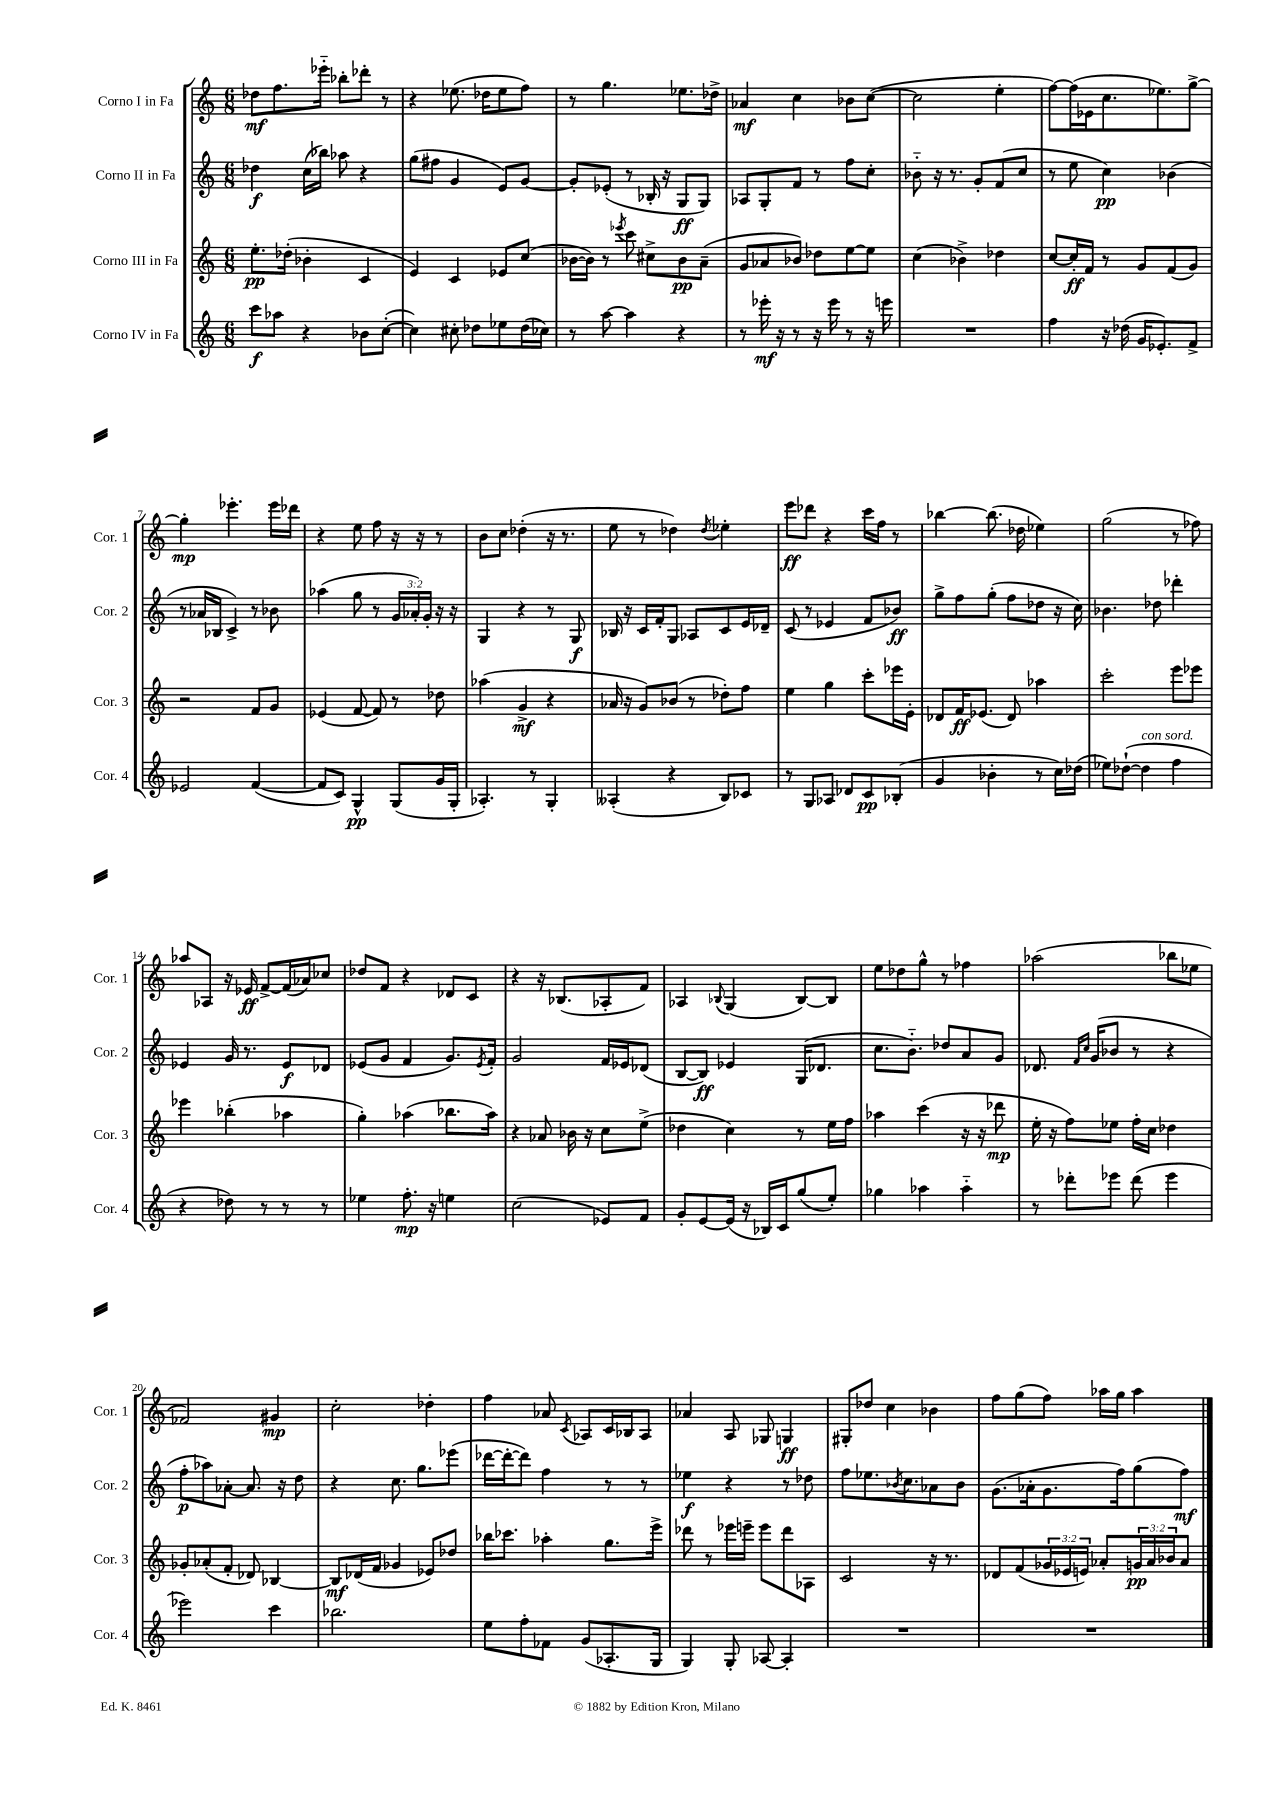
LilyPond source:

<<
\new StaffGroup <<
\new Staff = "s0" \with { instrumentName = "Corno I in Fa" shortInstrumentName = "Cor. 1" } {
    \clef treble \key c \major \numericTimeSignature \time 6/8
    des''8\mf f''8. ees'''16-_ bes''8-. des'''8-. r8 |
    r4 ees''8.( des''16 ees''8 f''8) |
    r8 g''4. ees''8. des''16-> |
    aes'4\mf c''4 bes'8 c''8~( |
    c''2 e''4-. |
    f''8~) f''16( ees'16 c''8. ees''8.) g''8~-> |
    g''4-.\mp ees'''4.-. ees'''16 des'''16 |
    r4 e''8 f''8 r16 r16 r8 |
    b'8 c''8 des''4-.( r16 r8. |
    e''8 r8 des''4) \acciaccatura { des''8 } ees''4-. |
    e'''8\ff des'''8 r4 c'''16 f''16 r8 |
    bes''4~ bes''8.( des''16 ees''4) |
    g''2( r8 fes''8) |
    aes''8 aes8 r16 ees'16\ff f'8~-> f'16( aes'16) ces''8 |
    des''8 f'8 r4 des'8 c'8 |
    r4 r16 bes8.( aes8-. f'8) |
    aes4 \appoggiatura { bes8 } g4( bes8~) bes8 |
    e''8 des''8 g''8-^ r8 fes''4 |
    aes''2( bes''8 ees''8 |
    fes'2) gis'4\mp |
    c''2-. des''4-. |
    f''4 aes'8 \acciaccatura { c'8 } aes8 c'16 bes16 aes8 |
    aes'4 a8 ges8 g4\ff |
    gis8-. des''8 c''4 bes'4 |
    f''8 g''8( f''8) aes''16 g''16 aes''4 \bar "|." |
}
\new Staff = "s1" \with { instrumentName = "Corno II in Fa" shortInstrumentName = "Cor. 2" } {
    \clef treble \key c \major \numericTimeSignature \time 6/8 \override Staff.TupletNumber.text = #tuplet-number::calc-fraction-text
    des''4\f c''16( bes''16) aes''8 r4 |
    g''8( fis''8 g'4 e'8) g'8~ |
    g'8-. ees'8-.( r8 bes16-. r16 g8\ff g8) |
    aes8 g8-. f'8 r8 f''8 c''8-. |
    bes'8-_ r16 r8. g'8-. f'8( c''8 |
    r8 e''8 c''4\pp) bes'4( |
    r8 aes'16 bes16 c'4->) r8 bes'8 |
    aes''4( g''8 r8 \tuplet 3/2 { g'16 aes'16-.) g'16-. } r16 r16 |
    g4 r4 r8 g8\f |
    bes16 r16 c'16 f'16-. g8 aes8 c'8 e'16 des'16-- |
    c'8( r8 ees'4 f'8 bes'8\ff) |
    g''8-> f''8 g''8-.( f''8 des''8 r16 c''16) |
    bes'4. des''8 des'''4-. |
    ees'4 g'16 r8. ees'8\f des'8 |
    ees'8( g'8 f'4 g'8.) \acciaccatura { ees'8 } f'16-. |
    g'2 f'16 ees'16 des'8( |
    b8~ b8\ff) ees'4 g16( des'8. |
    c''8. b'8.-_) des''8 a'8 g'8 |
    des'8. \grace { f'16 c''16 } g'16( bes'8 r8 r4 |
    f''8-.\p aes''8) aes'8~-. aes'8. r16 d''8 |
    r4 c''8. g''8. ees'''8( |
    des'''16~ des'''16~-. des'''8) f''4 r8 r8 |
    ees''4\f r4 r8 des''8 |
    f''8 ees''8. \acciaccatura { bes'8 } c''8. aes'8 bes'8 |
    g'8.( aes'16-. g'8. f''16) g''8( f''8\mf) \bar "|." |
}
\new Staff = "s2" \with { instrumentName = "Corno III in Fa" shortInstrumentName = "Cor. 3" } {
    \clef treble \key c \major \numericTimeSignature \time 6/8 \override Staff.TupletNumber.text = #tuplet-number::calc-fraction-text
    e''8.-.\pp des''16-.( bes'4-. c'4 |
    e'4) c'4 ees'8 c''8( |
    bes'16~ bes'16) r8 \acciaccatura { ees'''8 } c'''8 cis''8-> bes'8\pp a'8--( |
    g'8 aes'8 bes'8) des''8 e''8~ e''8 |
    c''4( bes'4->) des''4 |
    c''8~ c''16-.\ff f'16 r8 g'8 f'8( g'8) |
    r2 f'8 g'8 |
    ees'4( f'8~ f'8) r8 des''8 |
    aes''4( g'4->\mf r4 |
    aes'16 r16 g'8) bes'8( r8 des''8-.) f''8 |
    e''4 g''4 c'''8-. ees'''16 e'16-. |
    des'8 f'16\ff ees'8.( des'8) aes''4 |
    c'''2-. e'''8 ees'''8 |
    ees'''4 bes''4-.( aes''4 |
    g''4-.) aes''4( bes''8. aes''16) |
    r4 aes'8 bes'16 r16 c''8 e''8->( |
    des''4 c''4) r8 e''16 f''16 |
    aes''4 c'''4( r16 r16 des'''8\mp |
    e''16-. r16 f''8) ees''8 f''16-. c''16 des''4 |
    ges'8-. aes'8-.( f'8-. des'8) bes4~ |
    bes8\mf des'16( f'16 ges'4 ees'8) des''8 |
    bes''16 ces'''8. aes''4-. g''8. e'''16-> |
    des'''8 r8 ees'''16 e'''16-- e'''8 des'''8 aes8 |
    c'2 r16 r8. |
    des'8 f'8( \tuplet 3/2 { ges'16 ees'16 e'16) } aes'8-. \tuplet 3/2 { g'16\pp aes'16 bes'16 } aes'8 \bar "|." |
}
\new Staff = "s3" \with { instrumentName = "Corno IV in Fa" shortInstrumentName = "Cor. 4" } {
    \clef treble \key c \major \numericTimeSignature \time 6/8
    c'''8\f aes''8 r4 bes'8 c''8~-.( |
    c''4) cis''8-. des''8 ees''8 des''16( ces''16) |
    r8 a''8~ a''4 r4 |
    r8 ees'''16-.\mf r16 r8 r16 ees'''16 r8 r16 e'''16 |
    R2. |
    f''4 r16 des''16( g'16 ees'8.-.) f'8-> |
    ees'2 f'4~( |
    f'8 c'8) g4-^\pp g8( g'16 g16-. |
    aes4.-.) r8 g4-. |
    aeses4-.( r4 b8) ces'8 |
    r8 g8 aes8 des'8 c'8\pp bes8-.( |
    g'4 bes'4-. r8 c''16) des''16( |
    ees''8) des''8~-!( des''4^\markup { \italic "con sord." } f''4 |
    r4 des''8) r8 r8 r8 |
    ees''4 f''8.-.\mp r16 e''4 |
    c''2( ees'8) f'8 |
    g'8-. e'8~ e'16( r16 bes16) c'16 g''8( e''8-.) |
    ges''4 aes''4 aes''4-_ |
    r8 des'''8-. ees'''8 des'''8( ees'''4 |
    ees'''2) c'''4 |
    bes''2. |
    e''8 f''8-. fes'8 g'8( aes8.-. g16 |
    g4) g8-. aes8~ aes4-. |
    R2. |
    R2. \bar "|." |
}
>>
>>
